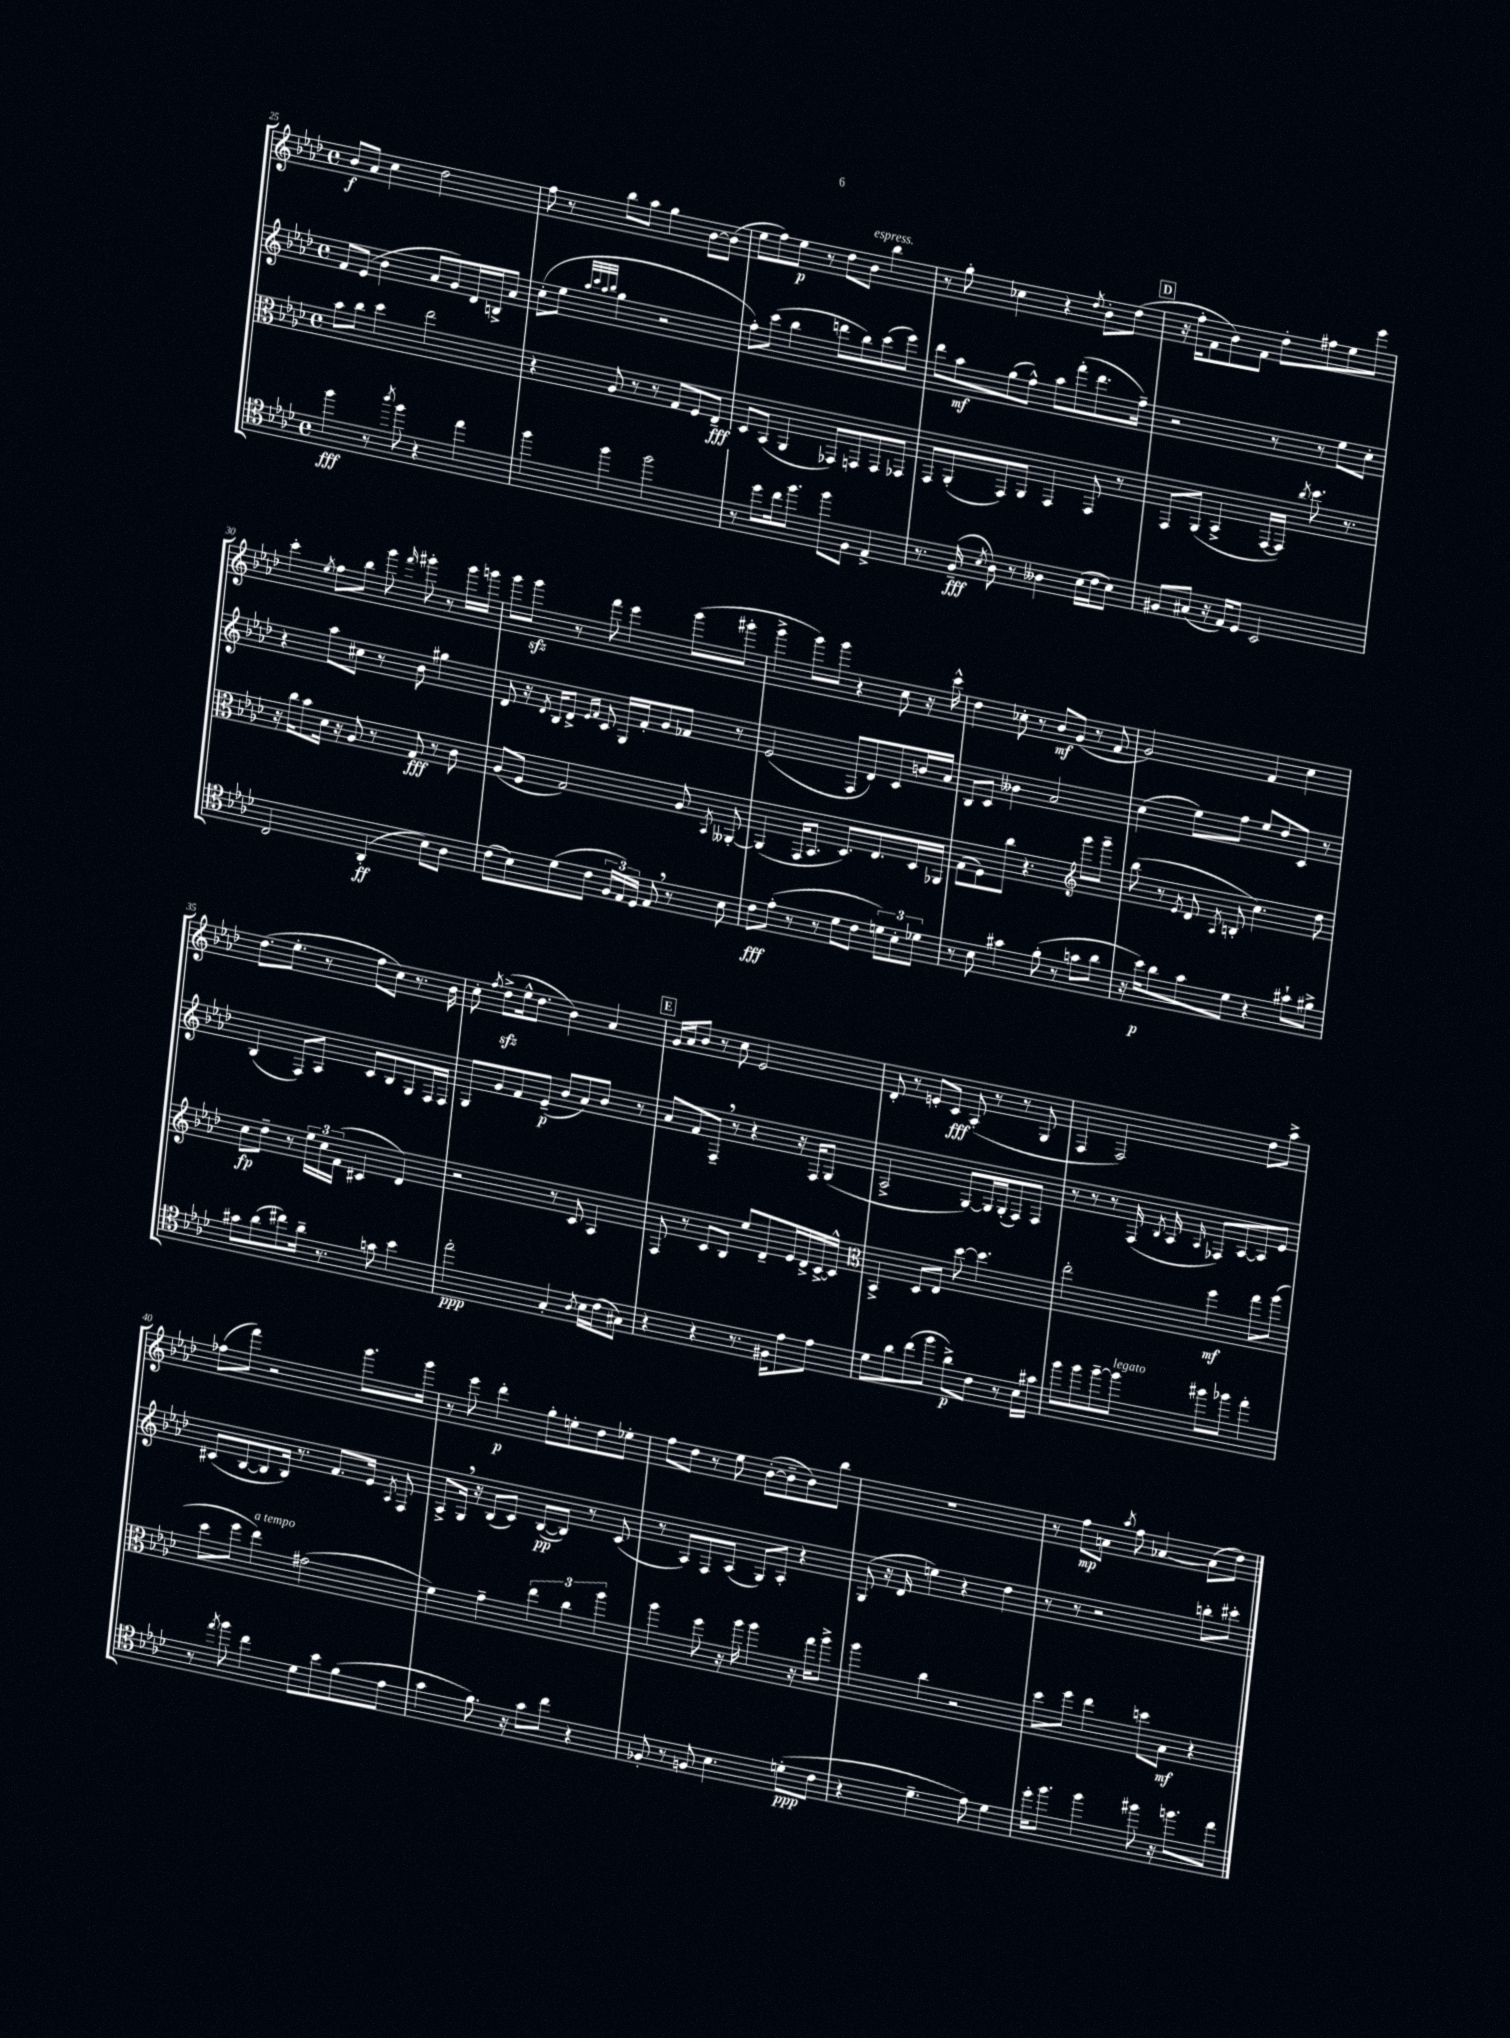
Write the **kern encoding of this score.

**kern	**kern	**kern	**kern
*staff4	*staff3	*staff2	*staff1
*clefC4	*clefC3	*clefG2	*clefG2
*k[b-e-a-d-]	*k[b-e-a-d-]	*k[b-e-a-d-]	*k[b-e-a-d-]
*M4/4	*M4/4	*M4/4	*M4/4
*met(c)	*met(c)	*met(c)	*met(c)
4ff	8b-	8f	8b-
.	8cc	(8e-	8a-
8r	4dd-	4b-	4cc
8qaa-	.	.	.
8ff	.	.	.
4r	2ee-	8a-	2dd-
.	.	8g)	.
4ee-	.	16d-	.
.	.	16B^	.
.	.	8a-	.
=	=	=	=
4ff	4r	(8cc'	8ff
.	.	8ee-	8r
.	.	32qqaa-	.
.	.	32qqccc	.
.	.	32qqaa-	.
.	.	32qqbb-	.
4ff	8A-	4gg	8bb-
.	8r	.	8aa-
2ff	8r	2r	4gg
.	8G	.	.
.	8F	.	[8b-
.	8E-~	.	(8b-]
=	=	=	=
8r	8D-	8ff')	8ee-
8dd-	(8BB-	(8ccc	8ff)
16cc	4AA-	4bb-	8ee-
8.ff	.	.	.
.	.	.	8r
8ff	8GG-)	8ddd	8dd-
8F	8GG	8bb-)	8b-
4E-^	8GG	(8ccc	4bb-
.	8GG-	8eee-)	.
=	=	=	=
8.r	8GG	8ddd-	8r
.	(8AA-'	8aa-	8gg'
(16F~	.	.	.
8qB-	.	.	.
8A-)	8GG)	(8gg	4cc-
8r	8AA-	8ff^^)	.
4A--	4GG	8aa-	4r
.	.	(8fff'	.
.	.	.	8qdd-
(16B-	8GG	8.ddd-	8b-'
16c	.	.	.
8B-)	8r	.	(8dd-
.	.	16ff~)	.
=	=	=	=
8F#	8GG	2r	16r
.	.	.	16ff'
(8G#	(8AA-	.	8f
16r	4BB-^	.	8b-)
16E-)	.	.	.
8D-	.	.	8f
2BB-	[16GG	8r	8dd-'
.	16GG])	.	.
.	8qcc	.	.
.	8.dd-	8r	8ff#
.	.	8ee-	8ee-
.	8.r	.	.
.	.	8cc'	8eee-
=	=	=	=
2C	16r	4r	4ccc'
.	16cc	.	.
.	8b-	.	.
.	.	.	8qee-
.	16d-	8aa-	8ff
.	16r	.	.
.	8A-	8cc#	8bb-
(4AA-'	8r	8r	8ggg
.	.	.	16qqfff
.	8G	8b-	8ggg#'
8B-)	8r	4gg#	8r
8A-	8c	.	16ggg#
.	.	.	16ggg
=	=	=	=
(8c	(8A-	8d-	8ggg
8B-)	8F	16r	8ggg
.	.	8qd-	.
.	.	16B-	.
(8d-	2G)	8d-^	8r
.	.	16qqe-	.
.	.	16qqf	.
8c	.	8c	8fff
24F	.	16G	4eee-
24E-)	.	.	.
.	.	16f'	.
24D-	.	.	.
8E-	.	8g	.
8r	8A-	8f-	(8ggg
.	8qBB-	.	.
8B-	[8AA--'	8r	8ggg#'
=	=	=	=
8c	(4AA--]	(2e-	4ggg^
(8e-'	.	.	.
8r	16GG	.	8ggg)
.	8.BB-	.	.
8r	.	.	8ggg
8d-	8.D-)	8F	4r
8c	.	8d-)	.
.	8.E-	.	.
12d)	.	8c	8cc
12B-'	.	.	.
.	16D-	16b	16r
12d-	.	.	.
.	16AA-	16a-	16ccc^^
=	=	=	=
8r	(8G	8B-	4dd-
8B-	8F)	8c	.
4g#	8cc	4b--	8cc-'
.	4.r	.	8r
(8f'	.	2a-	8b-
8r	.	.	(8g
*	*clefG2	*	*
8g	8ggg	.	8r
8a-	8ggg~	.	8f
=	=	=	=
16r	(8bb-	(4cc	2g)
16b-)	.	.	.
8a-	8r	.	.
.	8qe-	.	.
8g	8d-	8ee-)	.
.	8qA-	.	.
8d-	8B'	8ff	.
4r	4.cc)	8ee-	4f
.	.	8dd-	.
8g#`	.	8c	4cc
8f#^	8dd-	8r	.
=	=	=	=
8g#	8cc	(4B-	(8.dd-
(8a-	8dd-~	.	.
.	.	.	8.ee-'
8cc#)	8r	8F)	.
16a-~	24ee-	8A-	8r
.	24cc	.	.
8.r	.	.	.
.	(24f	.	.
.	4c#	8c	8ff
8g	.	8B-	8cc)
4b-	4d-)	8G	8.r
.	.	16F	.
.	.	16F	16b-
=	=	=	=
2ee-'	2r	8G	8cc'
.	.	.	8qff
.	.	8g	(8dd-^
.	.	8f	16ee-^^
.	.	.	8.dd-
.	.	(8e-~	.
4G'	8r	8b-	4b-)
.	8c	8a-)	.
8qA-	.	.	.
16B-	4A-	8b-	4a-
(16c	.	.	.
8G#)	.	8r	.
=	=	=	=
4r	8F	8a-	16g
.	.	.	16a-
.	8r	8f	8b-
4r	8c	8F~	8r
.	8B-	8r	8cc
8.r	8ee-	4r	2e-
.	8d-~	.	.
16F#	.	.	.
8e-	16e-	16r	.
.	16d-^	16F	.
8e-	[16c^	(8G	.
.	16c^^]	.	.
=	=	=	=
*	*clefC3	*	*
8d-	4BB-^	2A-^	8d-'
8a-	.	.	8r
(8cc	8D-	.	8e'
8ff	8E-	.	8c
8a-^)	[8dd-	[8G)	(8A-'
8c	4.dd-]	16G]	8r
.	.	(16G'	.
8r	.	8F)	8r
16B-	.	8F	8G
16g#	.	.	.
=	=	=	=
8ff	2ee-'	8r	4F
8ff	.	8r	.
[8ff~	.	8r	2F)
8ff]	.	(16F	.
.	.	8qB-	.
.	.	16A-	.
.	.	16qqA-	.
8ff#	4ff	8F-)	.
8ff-	.	[8A-	.
4ee-'	8gg	8A-]	8dd-
.	(8aa-	8e-	8aa-^
=	=	=	=
8r	8dd-	(8c#	(8ff-
8qee-	.	.	.
8ff	8ff	[8B-	8fff)
4cc	4ee-)	8B-]	2r
.	.	16B-)	.
.	.	8.r	.
8d-	(2g#	.	.
8b-	.	8.f	.
(8f	.	.	8.ggg
.	.	16e-	.
.	.	8qA-	.
8e-	.	8F	.
.	.	.	16ggg
=	=	=	=
4g	4f)	8A-^	8r
.	.	16G	8eee-
.	.	16r	.
8.f)	4g~	(8B-	4ddd-'
.	.	8c)	.
16r	.	.	.
8g	6ee-	([8B-	8gg'
8cc	.	8B-])	8ee'
.	6cc	.	.
4r	.	8r	8dd-
.	6aa-	.	.
.	.	(8c	8ee-'
=	=	=	=
8F-'	4aa-	8r	8ff
8r	.	8A-)	8dd-
8F	8ff	8F	8r
4.B-	16r	(8A-	8ee-
.	16aa-	.	.
.	4aa-	8G)	([8b-'
.	.	8A-'	8b-~]
(8d'	16r	4r	8b-)
.	16gg	.	.
8c	8aa-^	.	8bb-
=	=	=	=
4r	4aa-	(8G	1r
.	.	16r	.
.	.	16d-	.
4.d-~	4cc	4ee)	.
.	2r	4r	.
8e-)	.	.	.
4d-	.	4dd-	.
=	=	=	=
16dd-'	8dd-	8r	8r
8.ff	.	.	.
.	8ff	8r	8ff
4ff	4ee-	2r	8a
.	.	.	8qaa-
.	.	.	8ff
8ff#	8dd	.	[4a-
16r	8B-	.	.
8.ff	.	.	.
.	4r	8bb'	(8a-]
8ee-	.	8ccc#'	8dd-)
==	==	==	==
*-	*-	*-	*-
